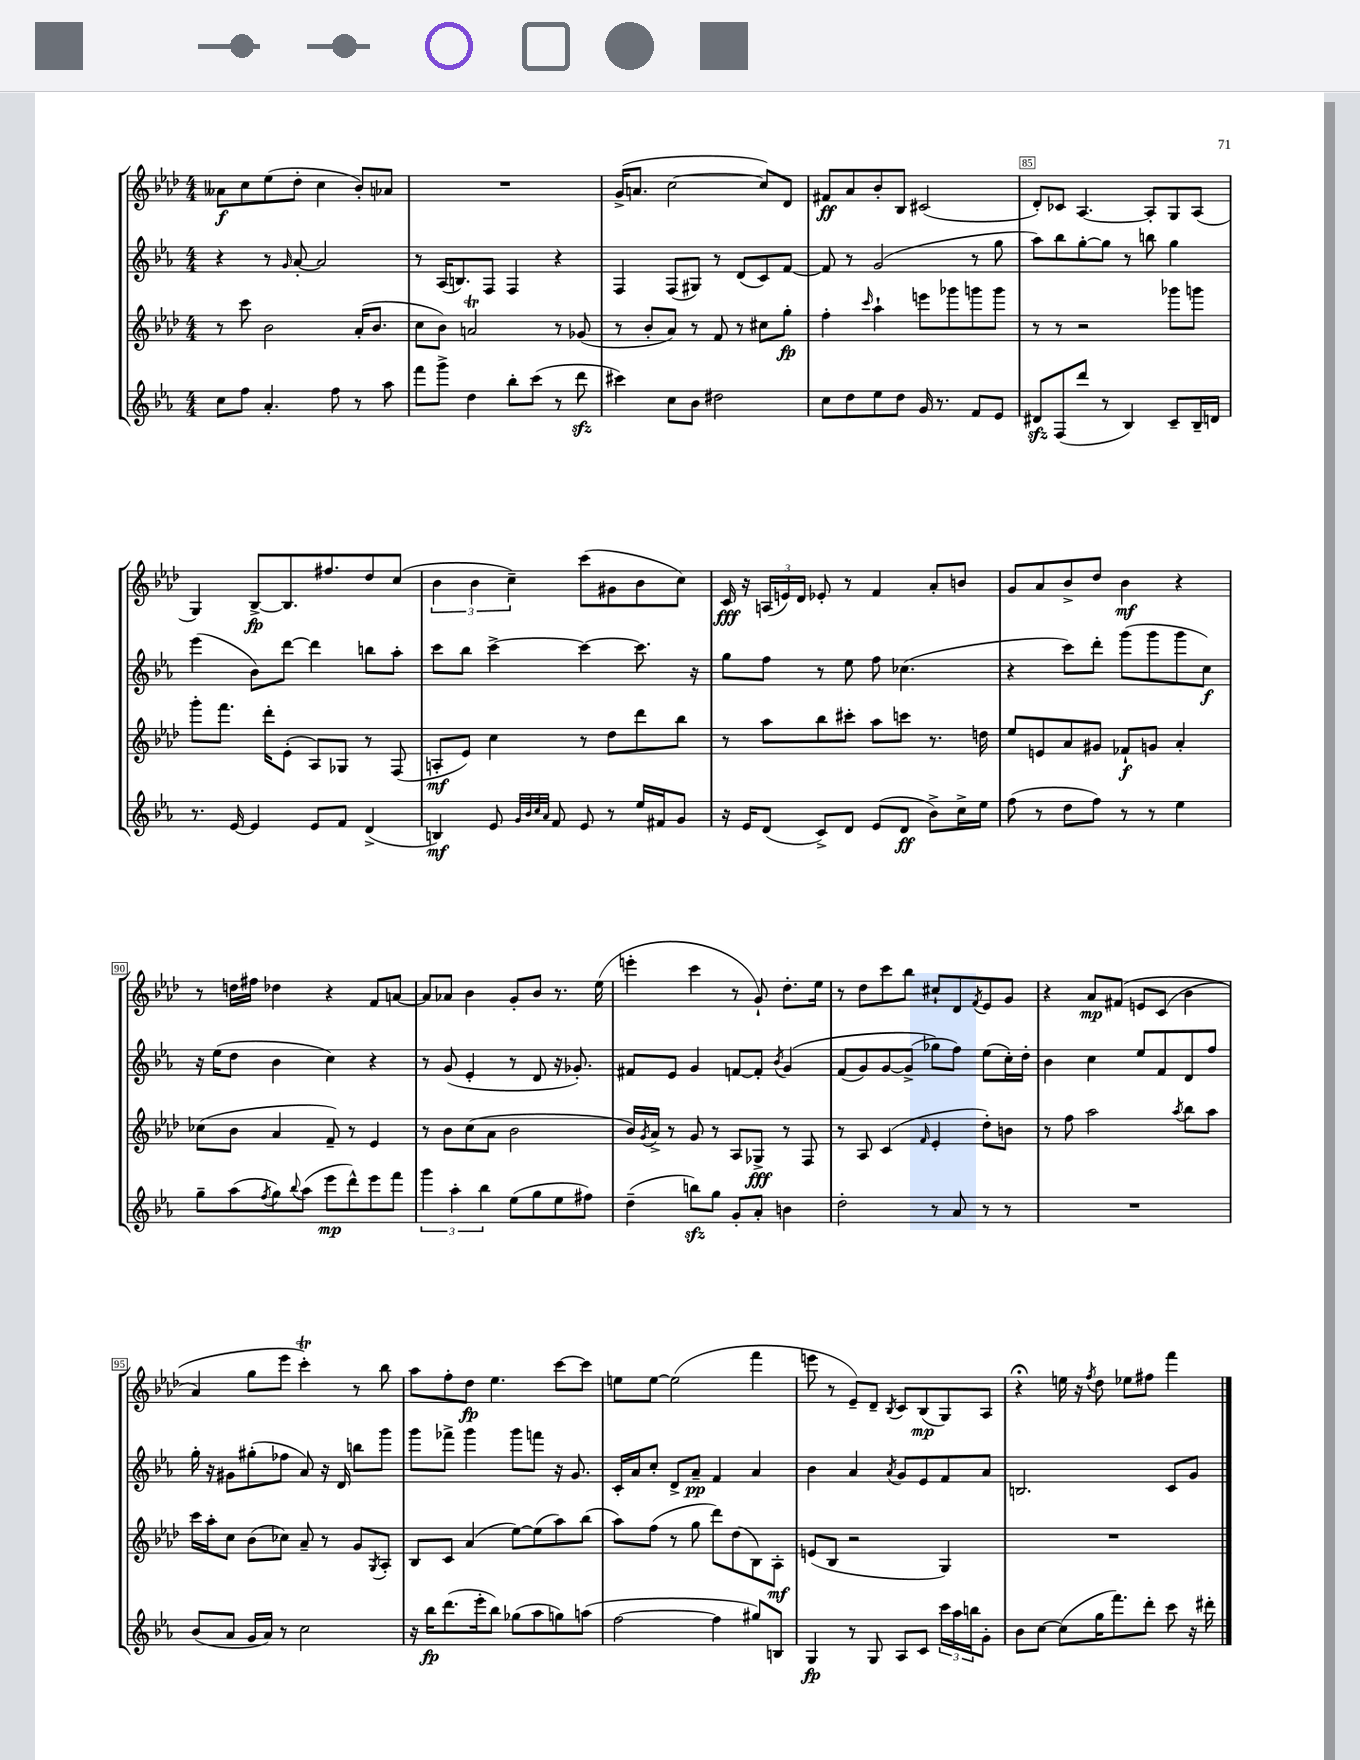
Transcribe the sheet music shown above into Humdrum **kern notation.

**kern	**dynam	**kern	**dynam	**kern	**dynam	**kern	**dynam
*part4	*part4	*part3	*part3	*part2	*part2	*part1	*part1
*staff4	*staff4	*staff3	*staff3	*staff2	*staff2	*staff1	*staff1
*clefG2	*	*clefG2	*	*clefG2	*	*clefG2	*
*k[b-e-a-]	*	*k[b-e-a-d-]	*	*k[b-e-a-]	*	*k[b-e-a-d-]	*
*M4/4	*	*M4/4	*	*M4/4	*	*M4/4	*
=81	=81	=81	=81	=81	=81	=81	=81
8cc\L	.	8r	.	4r	.	8a--X\L	f
8ff\J	.	8ccc\	.	.	.	8cc\	.
4.a-'/	.	2b-\	.	8r	.	(8ee-\	.
.	.	.	.	16qqg/	.	.	.
.	.	.	.	[8a-'/	.	8dd-'\J	.
.	.	.	.	2a-/]	.	4cc\	.
8ff\	.	.	.	.	.	.	.
8r	.	(16a-'/KL	.	.	.	8b-'/L)	.
.	.	8.b-/J	.	.	.	.	.
8aa-\	.	.	.	.	.	8a-X/J	.
=82	=82	=82	=82	=82	=82	=82	=82
8fff\L	.	8cc\L	.	8r	.	1r	.
8ggg^\J	.	8b-\J)	.	(16A-/KL	.	.	.
.	.	.	.	8.Bn/)	.	.	.
4dd\	.	2ant/	.	.	.	.	.
.	.	.	.	8F/J	.	.	.
8bb-'\L	.	.	.	4F/	.	.	.
(8ccc\J	.	.	.	.	.	.	.
8r	.	8r	.	4r	.	.	.
8dddzz\	.	(8g-X/	.	.	.	.	.
=83	=83	=83	=83	=83	=83	=83	=83
4ccc#X\)	.	8r	.	4F/	.	(16g^/KL	.
.	.	.	.	.	.	8.an/J	.
.	.	8b-'/L	.	.	.	.	.
8cc\L	.	8a-/J)	.	(8F/L	.	[2cc\	.
8b-\J	.	8r	.	8G#X/J)	.	.	.
2dd#X\	.	8f/	.	8r	.	.	.
.	.	8r	.	(8d/L	.	.	.
.	.	8cc#X\L	.	8c/)	.	8cc/L])	.
.	.	8gg'\J	fp	[8f/J	.	8d-/J	.
=84	=84	=84	=84	=84	=84	=84	=84
8cc\L	.	4ff'\	.	8f/]	.	8f#X/L	ff
8dd\	.	.	.	8r	.	8a-/	.
.	.	16qqccc/	.	.	.	.	.
8ee-\	.	4aa-`\	.	(2g/	.	8b-'/	.
8dd\J	.	.	.	.	.	8B-/J	.
16g/	.	8eeen\L	.	.	.	(2c#X/	.
8.r	.	.	.	.	.	.	.
.	.	8ggg-X\	.	.	.	.	.
8f/L	.	8gggn\	.	8r	.	.	.
8e-/J	.	8ggg\J	.	8gg\	.	.	.
=85	=85	=85	=85	=85	=85	=85	=85
8d#Xzz/L	.	8r	.	8aa-\L)	.	8d-'/L)	.
(8F/	.	8r	.	8bb-\	.	8c-X/J	.
8ddd/J	.	2r	.	[8gg'\	.	[4.A-/	.
8r	.	.	.	8gg\J]	.	.	.
4B-/)	.	.	.	8r	.	.	.
.	.	.	.	8bbn\	.	8A-'/L]	.
8c~/L	.	8ggg-X\L	.	4gg\	.	8G/	.
16B-~/L	.	8gggn\J	.	.	.	(8A-/J	.
16dn/JJ	.	.	.	.	.	.	.
!!LO:LB:g=z
=86	=86	=86	=86	=86	=86	=86	=86
8.r	.	8ggg'\L	.	(4eee-\	.	4G/)	.
.	.	8.fff\J	.	.	.	.	.
[16e-/	.	.	.	.	.	.	.
4e-/]	.	.	.	8b-\L)	.	[8B-^/L	fp
.	.	16ddd-'\KL	.	.	.	.	.
.	.	(8e-'\J	.	[8ddd\J	.	8.B-/]	.
8e-/L	.	8A-/L)	.	4ddd\]	.	.	.
.	.	.	.	.	.	8.ff#X/	.
8f/J	.	8G-X/J	.	.	.	.	.
(4d^/	.	8r	.	8bbn\L	.	8dd-/	.
.	.	(8F/	.	8aa-'\J	.	(8cc/J	.
=87	=87	=87	=87	=87	=87	=87	=87
4Bn/)	mf	8An'/L	mf	8ccc\L	.	6b-\	.
.	.	8e-/J)	.	8bb-\J	.	.	.
.	.	.	.	.	.	6b-\	.
8e-/	.	4cc\	.	[4ccc^\	.	.	.
.	.	.	.	.	.	6cc~\)	.
32qqg/LLL	.	.	.	.	.	.	.
32qqb-/	.	.	.	.	.	.	.
32qqcc/	.	.	.	.	.	.	.
32qqa-/JJJ	.	.	.	.	.	.	.
8f/	.	.	.	.	.	.	.
8e-/	.	8r	.	4ccc\_	.	(8ccc\L	.
8r	.	8dd-\L	.	.	.	8g#X\	.
16ee-/LL	.	8ddd-\	.	8.ccc\]	.	8b-\	.
16f#X/J	.	.	.	.	.	.	.
8g/J	.	8bb-\J	.	.	.	8cc\J)	.
.	.	.	.	16r	.	.	.
=88	=88	=88	=88	=88	=88	=88	=88
16r	.	8r	.	8gg\L	.	16c/	fff
16e-/KL	.	.	.	.	.	16r	.
(8d/J	.	8aa-\L	.	8ff\J	.	(24An/LL	.
.	.	.	.	.	.	24en/)	.
.	.	.	.	.	.	24d-/JJ	.
8c^/L)	.	8bb-\	.	8r	.	8e-X'/	.
8d/J	.	8ccc#X'\J	.	8ee-\	.	8r	.
(8e-/L	.	8aa-\L	.	8ff\	.	4f/	.
8d/J	ff	8cccn\J	.	(4.cc-X\	.	.	.
8b-^\L)	.	8.r	.	.	.	8a-'/L	.
16cc^\L	.	.	.	.	.	8bn/J	.
16ee-\JJ	.	16ddn\	.	.	.	.	.
=89	=89	=89	=89	=89	=89	=89	=89
(8ff\	.	8ee-/L	.	4r	.	8g/L	.
8r	.	8en/	.	.	.	8a-/	.
8dd\L	.	8a-/	.	8ccc\L)	.	8b-^/	.
8ff\J)	.	8g#X/J	.	8ddd'\J	.	8dd-/J	.
8r	.	8f-X`/L	f	(8ggg\L	.	4b-\	mf
8r	.	8gn/J	.	8ggg\	.	.	.
4ee-\	.	4a-'/	.	8ggg\	.	4r	.
.	.	.	.	8cc\J)	f	.	.
!!LO:LB:g=z
=90	=90	=90	=90	=90	=90	=90	=90
8gg~\L	.	(8cc-X\L	.	16r	.	8r	.
.	.	.	.	(16ee-\KL	.	.	.
(8aa-\	.	8b-\J	.	8dd\J	.	16ddn\LL	.
.	.	.	.	.	.	16ff#X\JJ	.
8qff/	.	.	.	.	.	.	.
8gg\)	.	4a-/	.	4b-\	.	4dd-X\	.
8qqbb-/	.	.	.	.	.	.	.
(8aa-\J	.	.	.	.	.	.	.
8eee-\L	mp	8f~/)	.	4cc\)	.	4r	.
8ddd^^\)	.	8r	.	.	.	.	.
8eee-\	.	4e-/	.	4r	.	8f/L	.
8fff\J	.	.	.	.	.	[8an/J	.
=91	=91	=91	=91	=91	=91	=91	=91
6ggg\	.	8r	.	8r	.	8a/L]	.
.	.	8b-\L	.	(8g/	.	8a-X/J	.
6aa-'\	.	.	.	.	.	.	.
.	.	(8cc\	.	4e-'/	.	4b-\	.
6bb-\	.	.	.	.	.	.	.
.	.	8a-\J	.	.	.	.	.
(8ee-\L	.	2b-\	.	8r	.	8g'/L	.
8gg\	.	.	.	8d/	.	8b-/J	.
8ee-\	.	.	.	16r	.	8.r	.
.	.	.	.	8.g-X'/)	.	.	.
8ff#X\J)	.	.	.	.	.	.	.
.	.	.	.	.	.	(16ee-\	.
=92	=92	=92	=92	=92	=92	=92	=92
(4dd~\	.	16b-/LL)	.	8f#X/L	.	4eeen'\	.
.	.	8qg/	.	.	.	.	.
.	.	16a-^/JJ	.	.	.	.	.
.	.	8r	.	8e-/J	.	.	.
8bbnzz\L)	.	8g/	.	4g/	.	4ccc\	.
8gg\J	.	8r	.	.	.	.	.
8g'/L	.	8A-/L	.	[8fn/L	.	8r	.
8a-'/J	.	8G-X^/J	fff	8f'/J]	.	8g`/)	.
.	.	.	.	8qb-/	.	.	.
4bn\	.	8r	.	(4g/	.	8.dd-'\L	.
.	.	8F/	.	.	.	.	.
.	.	.	.	.	.	16ee-\Jk	.
=93	=93	=93	=93	=93	=93	=93	=93
2dd'\	.	8r	.	(8f/L	.	8r	.
.	.	8A-/	.	8g/)	.	8dd-\L	.
.	.	(4c/	.	[8g/	.	8ccc\	.
.	.	.	.	(8g^/J]	.	8bb-\J	.
.	.	16qqf/	.	.	.	.	.
8r	.	4e-'/	.	8gg-X\L)	.	8cc#X`/L	.
8a-/	.	.	.	8ff\J)	.	8d-/	.
.	.	.	.	.	.	8qf/	.
8r	.	8dd-'\L)	.	(8ee-\L	.	8e-/	.
8r	.	8bn\J	.	16cc'\L)	.	8g/J	.
.	.	.	.	16dd'\JJ	.	.	.
=94	=94	=94	=94	=94	=94	=94	=94
1r	.	8r	.	4b-\	.	4r	.
.	.	8ff\	.	.	.	.	.
.	.	2aa-\	.	4cc\	.	8a-/L	mp
.	.	.	.	.	.	(8f#X/J	.
.	.	.	.	8ee-/L	.	8en/L	.
.	.	.	.	8f/	.	(8c/J	.
.	.	8qaa-/	.	.	.	.	.
.	.	8bb-\L	.	8d/	.	4b-\	.
.	.	8aa-\J	.	8ff/J	.	.	.
!!LO:LB:g=z
=95	=95	=95	=95	=95	=95	=95	=95
(8b-/L	.	16ccc\LL	.	16gg'\	.	4a-/)	.
.	.	16aa-'\J	.	16r	.	.	.
8a-/J	.	8cc\J	.	8g#X\L	.	.	.
16g/LL	.	(8b-\L	.	(8gg#X'\	.	8gg\L	.
16a-/JJ)	.	.	.	.	.	.	.
8r	.	8cc-X\J)	.	8ff-X\J	.	8eee-\J	.
2cc\	.	8a-~/	.	8a-/)	.	4ccct'\)	.
.	.	8r	.	16r	.	.	.
.	.	.	.	16d/	.	.	.
.	.	8g/L	.	8bbn\L	.	8r	.
.	.	8qG/	.	.	.	.	.
.	.	8A-'/J	.	8ggg\J	.	8bb-\	.
=96	=96	=96	=96	=96	=96	=96	=96
16r	.	8B-/L	.	8ggg\L	.	8aa-\L	.
16bb-\KL	fp	.	.	.	.	.	.
(8.ddd\	.	8c/J	.	8fff-X^\J	.	8ff'\	.
.	.	(4a-/	.	4ggg\	.	8dd-\J	fp
16eee-'\k	.	.	.	.	.	.	.
8bb-\J)	.	.	.	.	.	4.ee-\	.
(8gg-X\L	.	[8ee-\L)	.	8ggg\L	.	.	.
8aa-\	.	(8ee-\]	.	8fffn\J	.	.	.
8ggn\)	.	8aa-\)	.	16r	.	[8ccc\L	.
.	.	.	.	8.g/	.	.	.
(8aan\J	.	(8bb-\J	.	.	.	8ccc\J]	.
=97	=97	=97	=97	=97	=97	=97	=97
[2ff\	.	8aa-\L)	.	16c'/LL	.	8een\L	.
.	.	.	.	16a-/J	.	.	.
.	.	(8ff\J	.	8cc'/J	.	[8ee\J	.
.	.	8r	.	8d^/L	.	(2ee\]	.
.	.	8gg\	.	8a-~/J	pp	.	.
4ff\]	.	8ddd-\L)	.	4f/	.	.	.
.	.	(8dd-\	.	.	.	.	.
8gg#X/L)	.	8B-\)	.	4a-/	.	4fff\	.
8Bn/J	.	8A-'\J	mf	.	.	.	.
=98	=98	=98	=98	=98	=98	=98	=98
4G/	fp	(8en/L	.	4b-\	.	8eeen\	.
.	.	8B-/J	.	.	.	8r	.
8r	.	2r	.	4a-/	.	8e-~/L)	.
8G/	.	.	.	.	.	8d-~/J	.
.	.	.	.	8qa-/	.	8qB-/	.
8A-/L	.	.	.	8g/L	.	8c/L	.
8c/J	.	.	.	8e-/	.	(8B-/	mp
24ccc\LL	.	4G/)	.	8f/	.	8G/)	.
24aa-\	.	.	.	.	.	.	.
24bbn\J	.	.	.	.	.	.	.
8g'\J	.	.	.	8a-/J	.	8A-/J	.
=99	=99	=99	=99	=99	=99	=99	=99
8b-\L	.	1r	.	2.Bn/	.	4r;<	.
[8cc\J	.	.	.	.	.	.	.
(8cc\L]	.	.	.	.	.	16een\	.
.	.	.	.	.	.	16r	.
.	.	.	.	.	.	8qff/	.
16gg\K	.	.	.	.	.	8dd-\	.
8.fff\)	.	.	.	.	.	.	.
.	.	.	.	.	.	8ee-X\L	.
8ddd'\J	.	.	.	.	.	8ff#X\J	.
8ccc\	.	.	.	8c/L	.	4fff\	.
16r	.	.	.	8g/J	.	.	.
16ddd#X'\	.	.	.	.	.	.	.
==	==	==	==	==	==	==	==
*-	*-	*-	*-	*-	*-	*-	*-
